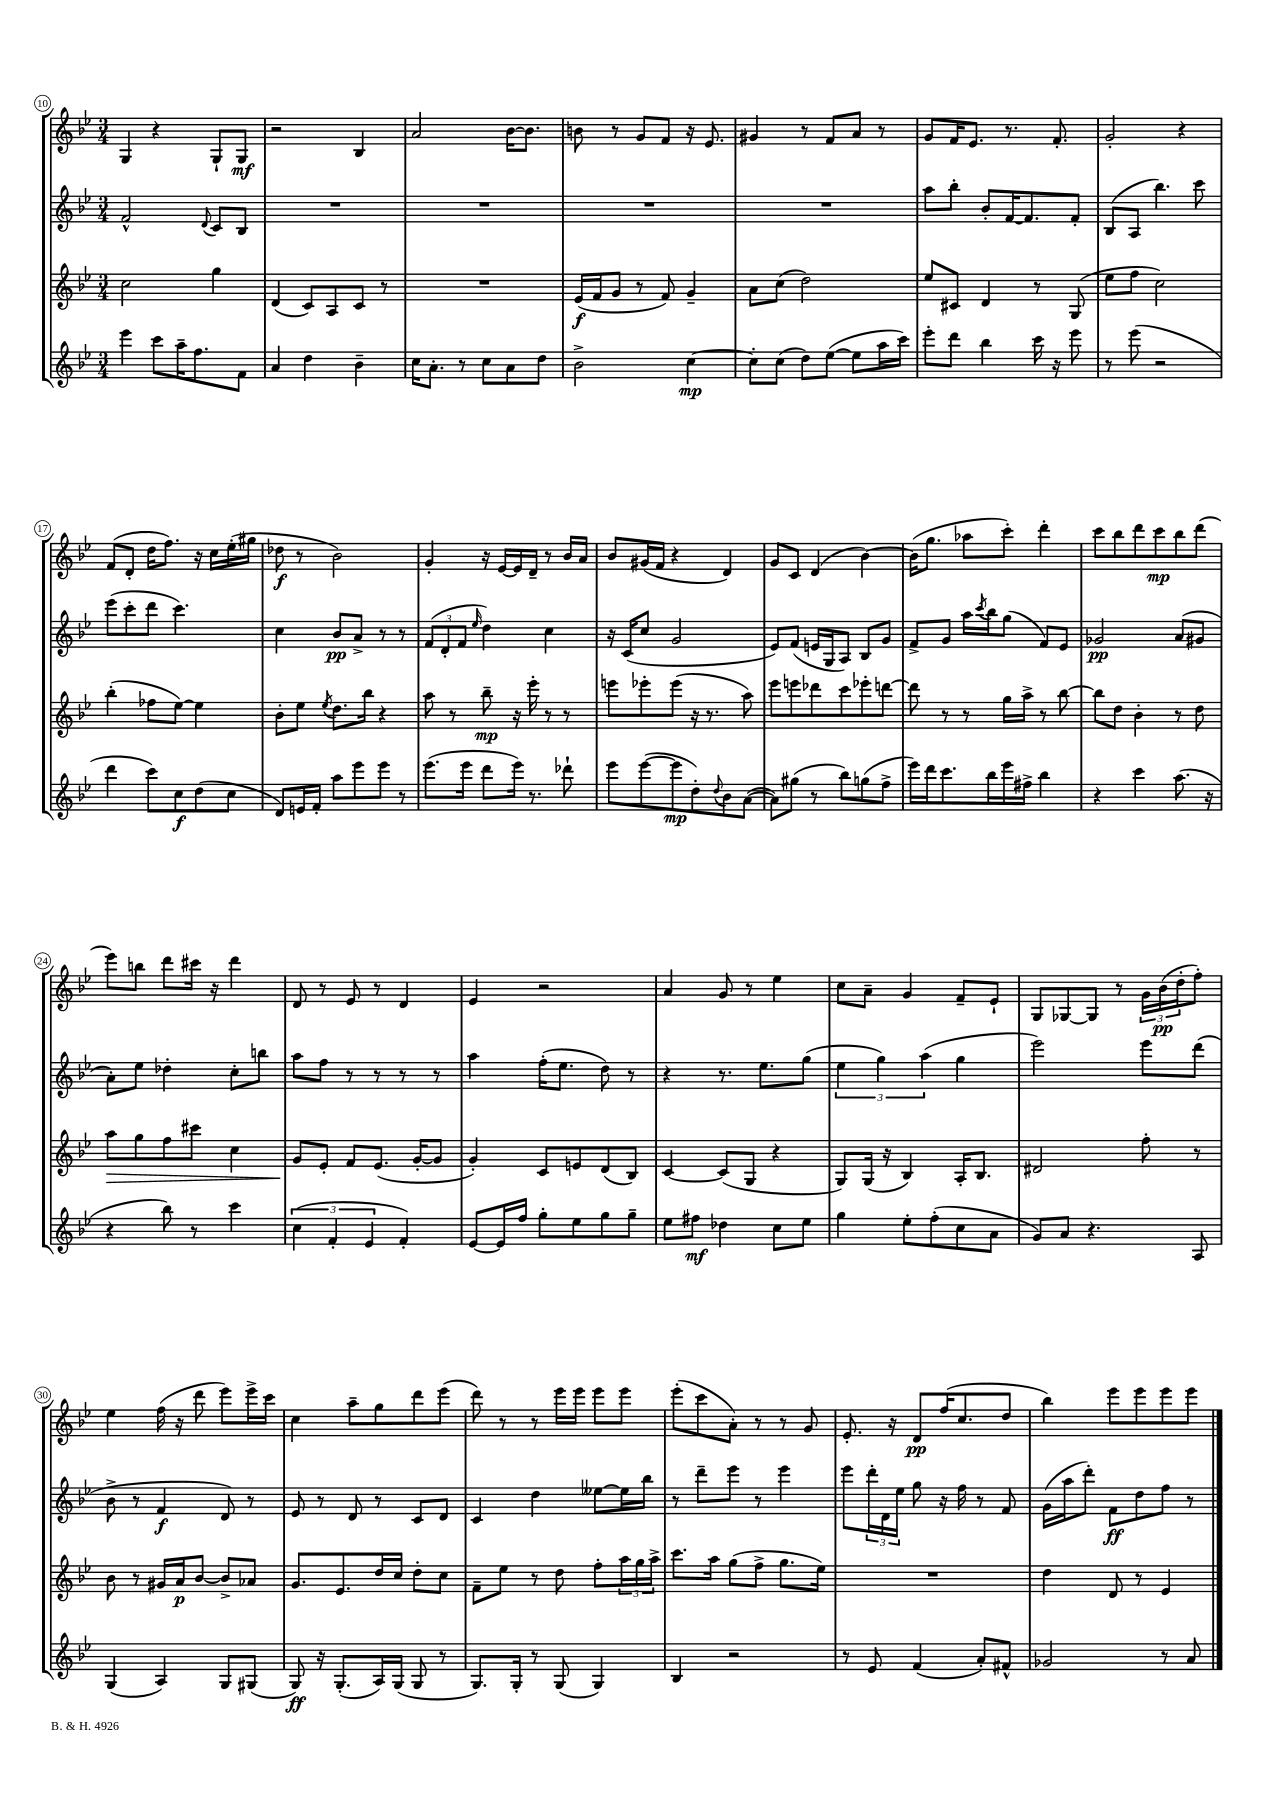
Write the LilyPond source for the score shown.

<<
\new StaffGroup <<
\new Staff = "s0" {
    \clef treble \key bes \major \numericTimeSignature \time 3/4
    g4 r4 g8-! g8\mf |
    r2 bes4 |
    a'2 bes'16~ bes'8. |
    b'8 r8 g'8 f'8 r16 ees'8. |
    gis'4 r8 f'8 a'8 r8 |
    g'8 f'16 ees'8. r8. f'8.-. |
    g'2-. r4 |
    f'8( d'8-. d''16 f''8.) r16 c''16 ees''16-.( gis''16 |
    des''8\f r8 bes'2) |
    g'4-. r16 ees'16~ ees'16 d'16-- r8 bes'16 a'16 |
    bes'8 gis'16( f'16 r4 d'4) |
    g'8 c'8 d'4( bes'4~) |
    bes'16( g''8. aes''8 c'''8-.) d'''4-. |
    c'''8 bes''8 d'''8 c'''8\mp bes''8 d'''8( |
    ees'''8) b''8 d'''8 cis'''16 r16 d'''4 |
    d'8 r8 ees'8 r8 d'4 |
    ees'4 r2 |
    a'4 g'8 r8 ees''4 |
    c''8 a'8-- g'4 f'8-- ees'8-! |
    g8 ges8~ ges8 r8 \tuplet 3/2 { g'16 bes'16\pp( d''16-. } f''8-.) |
    ees''4 f''16( r16 d'''8 ees'''8) ees'''16-> c'''16 |
    c''4 a''8-- g''8 d'''8 ees'''8( |
    d'''8) r8 r8 ees'''16 ees'''16 ees'''8 ees'''8 |
    ees'''8-.( c'''8 a'8-.) r8 r8 g'8 |
    ees'8.-. r16 d'8\pp f''16( c''8. d''8 |
    bes''4) ees'''8 ees'''8 ees'''8 ees'''8 \bar "|." |
}
\new Staff = "s1" {
    \clef treble \key bes \major \numericTimeSignature \time 3/4
    f'2-^ \appoggiatura { d'8 } c'8 bes8 |
    R2. |
    R2. |
    R2. |
    R2. |
    a''8 bes''8-. bes'8-. f'16~ f'8. f'8-. |
    bes8( a8 bes''4.) c'''8 |
    ees'''8( c'''8-. d'''8 c'''4.) |
    c''4 bes'8\pp a'8-> r8 r8 |
    \tuplet 3/2 { f'8( d'8-. f'8 } \grace { ees''16 } d''4) c''4 |
    r16 c'16( c''8 g'2 |
    ees'8) f'8( e'16 g16 a8) bes8 g'8 |
    f'8-> g'8 a''16 \acciaccatura { c'''8 } bes''16 g''8( f'8) ees'8 |
    ges'2\pp a'8( gis'8 |
    a'8-.) ees''8 des''4-. c''8-. b''8 |
    a''8 f''8 r8 r8 r8 r8 |
    a''4 f''16-.( ees''8. d''8) r8 |
    r4 r8. ees''8. g''8( |
    \tuplet 3/2 { ees''4 g''4) a''4( } g''4 |
    ees'''2) ees'''8 d'''8( |
    bes'8-> r8 f'4\f d'8) r8 |
    ees'8 r8 d'8 r8 c'8 d'8 |
    c'4 d''4 eeses''8~ eeses''16 bes''16 |
    r8 d'''8-- ees'''8 r8 ees'''4 |
    ees'''8 \tuplet 3/2 { d'''16-. d'16 ees''16 } g''8 r16 f''16 r8 f'8 |
    g'16( a''16 d'''8-.) f'8\ff d''8 f''8 r8 \bar "|." |
}
\new Staff = "s2" {
    \clef treble \key bes \major \numericTimeSignature \time 3/4
    c''2 g''4 |
    d'4( c'8) a8 c'8 r8 |
    R2. |
    ees'16\f( f'16 g'8 r8 f'8) g'4-- |
    a'8 c''8( d''2) |
    ees''8 cis'8 d'4 r8 g8( |
    ees''8 f''8 c''2) |
    bes''4-.( fes''8 ees''8~) ees''4 |
    bes'8-. ees''8 \acciaccatura { ees''8 } d''8. bes''16 r4 |
    a''8 r8 bes''8--\mp r16 ees'''16-. r8 r8 |
    e'''8 ees'''8-. ees'''8( r16 r8. a''8) |
    ees'''8 e'''8 des'''8 c'''8 ees'''8-. d'''8~ |
    d'''8 r8 r8 g''16 a''16-> r8 bes''8~ |
    bes''8 d''8 bes'4-. r8 d''8 |
    a''8\> g''8 f''8 cis'''8 c''4 |
    g'8\! ees'8-. f'8 ees'8.( g'16~-. g'8 |
    g'4-.) c'8 e'8 d'8( bes8) |
    c'4~ c'8( g8 r4 |
    g8) g16( r16 bes4) a16-. bes8. |
    dis'2 f''8-. r8 |
    bes'8 r8 gis'16 a'16\p bes'8~ bes'8-> aes'8 |
    g'8. ees'8. d''16 c''16 d''8-. c''8 |
    f'8-- ees''8 r8 d''8 f''8-. \tuplet 3/2 { a''16 g''16 a''16-> } |
    c'''8. a''16 g''8( f''8-> g''8. ees''16) |
    R2. |
    d''4 d'8 r8 ees'4 \bar "|." |
}
\new Staff = "s3" {
    \clef treble \key bes \major \numericTimeSignature \time 3/4
    ees'''4 c'''8 a''16-- f''8. f'8 |
    a'4 d''4 bes'4-- |
    c''16 a'8.-. r8 c''8 a'8 d''8 |
    bes'2-> c''4~\mp |
    c''8-. c''8( d''8) ees''8~( ees''8 a''16 c'''16) |
    ees'''8-. d'''8 bes''4 c'''16 r16 ees'''8 |
    r8 ees'''8( r2 |
    d'''4 c'''8) c''8\f d''8( c''8 |
    d'8) e'16 f'16-. a''8 ees'''8 ees'''8 r8 |
    ees'''8.( ees'''16 d'''8 ees'''16) r8. des'''8-! |
    ees'''8 ees'''8~( ees'''8\mp d''8-.) \appoggiatura { d''8 } bes'8 a'8~( |
    a'8) gis''8( r8 bes''8) g''8( f''8-> |
    ees'''16) d'''16 c'''8. bes''16 ees'''16 fis''16-> bes''4 |
    r4 c'''4 a''8.( r16 |
    r4 bes''8) r8 c'''4 |
    \tuplet 3/2 { c''4( f'4-. ees'4 } f'4-.) |
    ees'8~ ees'16 f''16 g''8-. ees''8 g''8 g''8-- |
    ees''8 fis''8\mf des''4 c''8 ees''8 |
    g''4 ees''8-. f''8-.( c''8 a'8 |
    g'8) a'8 r4. a8 |
    g4( a4) g8 gis8( |
    g8\ff) r16 g8.-.( a16) g16( g8 r8 |
    g8.) g16-. r8 g8( g4) |
    bes4 r2 |
    r8 ees'8 f'4( a'8-.) fis'8-^ |
    ges'2 r8 a'8 \bar "|." |
}
>>
>>
\layout { \context { \Score currentBarNumber = #10 \override BarNumber.stencil = #(make-stencil-circler 0.1 0.3 ly:text-interface::print) } }
